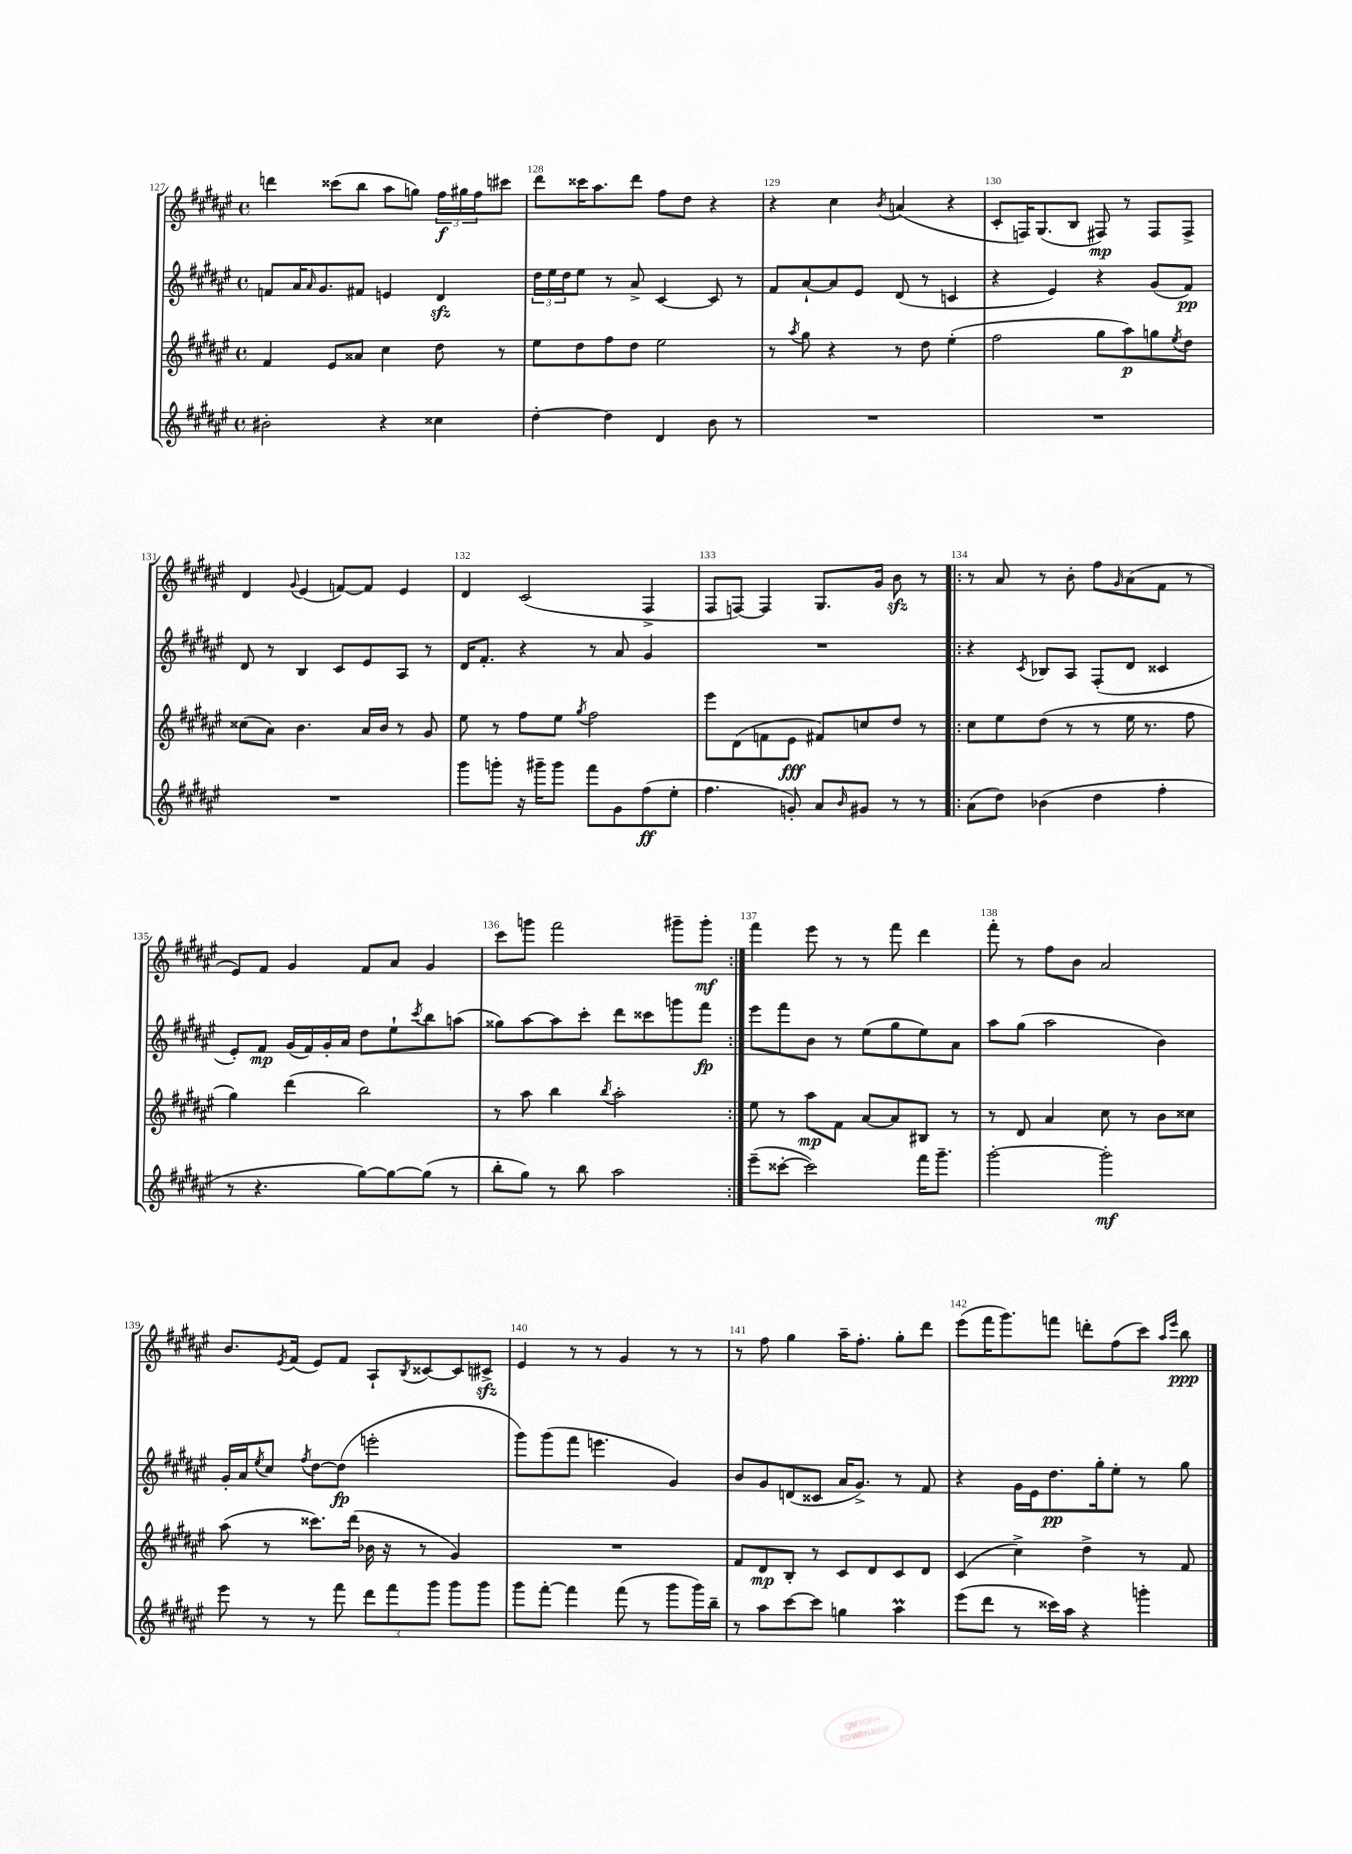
<<
\new StaffGroup <<
\new Staff = "s0" {
    \clef treble \key fis \major \defaultTimeSignature \time 4/4
    d'''4 cisis'''8( b''8 ais''8 g''8) \tuplet 3/2 { fis''16\f gis''16 fis''16 } cis'''8 |
    dis'''8 cisis'''16 ais''8. dis'''8 fis''8 dis''8 r4 |
    r4 cis''4 \acciaccatura { b'8 } a'4( r4 |
    cis'8-. f16) gis8.( b8 fis8\mp) r8 fis8 fis8-> |
    dis'4 \appoggiatura { gis'8 } eis'4( f'8~) f'8 eis'4 |
    dis'4 cis'2( fis4-> |
    fis8 f8~) f4 gis8. gis'16 b'8\sfz r8 |
    \repeat volta 2 { r8 ais'8 r8 b'8-. fis''8 \grace { gis'16 } ais'8( fis'8 r8 |
    eis'8) fis'8 gis'4 fis'8 ais'8 gis'4 |
    cis'''8 g'''8 fis'''2 gis'''8-- gis'''8-.\mf | }
    fis'''4 eis'''8 r8 r8 fis'''8 dis'''4 |
    fis'''8-. r8 fis''8 b'8 ais'2 |
    b'8. \acciaccatura { eis'8 } fis'16( eis'8) fis'8 ais8-! \acciaccatura { b8 } cisis'8~ cisis'8 cis'8->\sfz |
    eis'4 r8 r8 gis'4 r8 r8 |
    r8 fis''8 gis''4 ais''16-- fis''8.-. gis''8-. dis'''8 |
    eis'''8( fis'''16 gis'''8.) f'''8 d'''8-. fis''8( cis'''8) \grace { ais''16 eis'''16 } b''8\ppp \bar "|." |
}
\new Staff = "s1" {
    \clef treble \key fis \major \defaultTimeSignature \time 4/4
    f'8 ais'16 \grace { ais'16 } gis'8. fis'8 e'4 dis'4\sfz |
    \tuplet 3/2 { dis''16 eis''16 dis''16 } eis''8 r8 ais'8-> cis'4~ cis'8 r8 |
    fis'8 ais'8~-! ais'8 eis'8 dis'8( r8 c'4 |
    r4 eis'4) r4 gis'8( fis'8\pp) |
    dis'8 r8 b4 cis'8 eis'8 ais8 r8 |
    dis'16 fis'8.-. r4 r8 ais'8 gis'4 |
    R1 |
    \repeat volta 2 { r4 \acciaccatura { cis'8 } bes8 ais8 fis8-.( dis'8 cisis'4 |
    eis'8-.) fis'8\mp gis'16( fis'16) gis'16-. ais'16 dis''8 eis''8-! \acciaccatura { cis'''8 } b''8 a''8( |
    gisis''8) ais''8~ ais''8 cis'''8-. dis'''8 cisis'''8 g'''8 fis'''8\fp | }
    eis'''8 fis'''8 b'8 r8 eis''8( gis''8 eis''8) ais'8 |
    ais''8 gis''8( ais''2 b'4) |
    gis'16-. ais'16 \acciaccatura { eis''8 } cis''8 \acciaccatura { fis''8 } dis''8~ dis''8\fp( e'''2-. |
    gis'''8) gis'''8( fis'''8 e'''4. gis'4) |
    b'8 gis'8 d'8( cisis'8 ais'16 gis'8.->) r8 fis'8 |
    r4 gis'16 eis'16 dis''8.\pp gis''16-. eis''8-. r8 gis''8 \bar "|." |
}
\new Staff = "s2" {
    \clef treble \key fis \major \defaultTimeSignature \time 4/4
    fis'4 eis'8 aisis'8 cis''4 dis''8 r8 |
    eis''8 dis''8 fis''8 dis''8 eis''2 |
    r8 \acciaccatura { ais''8 } gis''8 r4 r8 dis''8 eis''4-.( |
    fis''2 gis''8 ais''8\p) g''8 \acciaccatura { eis''8 } dis''8 |
    cisis''8( ais'8) b'4. ais'16 b'16 r8 gis'8 |
    eis''8 r8 fis''8 eis''8 \acciaccatura { gis''8 } fis''2 |
    eis'''8 dis'8( f'8 eis'8\fff fis'8) c''8 dis''8 r8 |
    \repeat volta 2 { cis''8 eis''8 dis''8( r8 r8 eis''16 r8. fis''8 |
    gis''4) dis'''4( b''2) |
    r8 ais''8 b''4 \acciaccatura { b''8 } ais''2-. | }
    eis''8 r8 ais''8\mp fis'8 ais'8~ ais'8 bis8 r8 |
    r8 dis'8 ais'4 cis''8 r8 b'8 cisis''8 |
    ais''8( r8 cisis'''8.) dis'''16( bes'16 r16 r8 gis'4) |
    R1 |
    fis'8 dis'8\mp b8-. r8 cis'8 dis'8 cis'8 dis'8 |
    cis'4( cis''4->) dis''4-> r8 fis'8 \bar "|." |
}
\new Staff = "s3" {
    \clef treble \key fis \major \defaultTimeSignature \time 4/4
    bis'2-. r4 cisis''4 |
    dis''4~-. dis''4 dis'4 b'8 r8 |
    R1 |
    R1 |
    R1 |
    gis'''8 g'''8-. r16 gis'''16-- gis'''8 fis'''8 gis'8 fis''8\ff( eis''8-. |
    fis''4. g'8-.) ais'8 \grace { b'16 } gis'8 r8 r8 |
    \repeat volta 2 { ais'8( dis''8) bes'4( dis''4 fis''4-. |
    r8 r4. gis''8~) gis''8~ gis''8( r8 |
    b''8-. gis''8) r8 b''8 ais''2 | }
    eis'''8--( cisis'''8~-. cisis'''2) fis'''16 gis'''8.-- |
    gis'''2~-. gis'''2-.\mf |
    eis'''8 r8 r8 fis'''8 \tuplet 3/2 { dis'''8 fis'''8 gis'''8 } gis'''8 gis'''8 |
    gis'''8 fis'''8~-. fis'''4 fis'''8( r8 gis'''8 gis'''16) b''16-- |
    r8 ais''8 cis'''8~ cis'''8 g''4 ais''4\prall |
    eis'''8( dis'''8 r8 cisis'''16) ais''16 r4 g'''4-. \bar "|." |
}
>>
>>
\layout { \context { \Score currentBarNumber = #127 \override BarNumber.break-visibility = ##(#f #t #t) barNumberVisibility = #all-bar-numbers-visible } }
